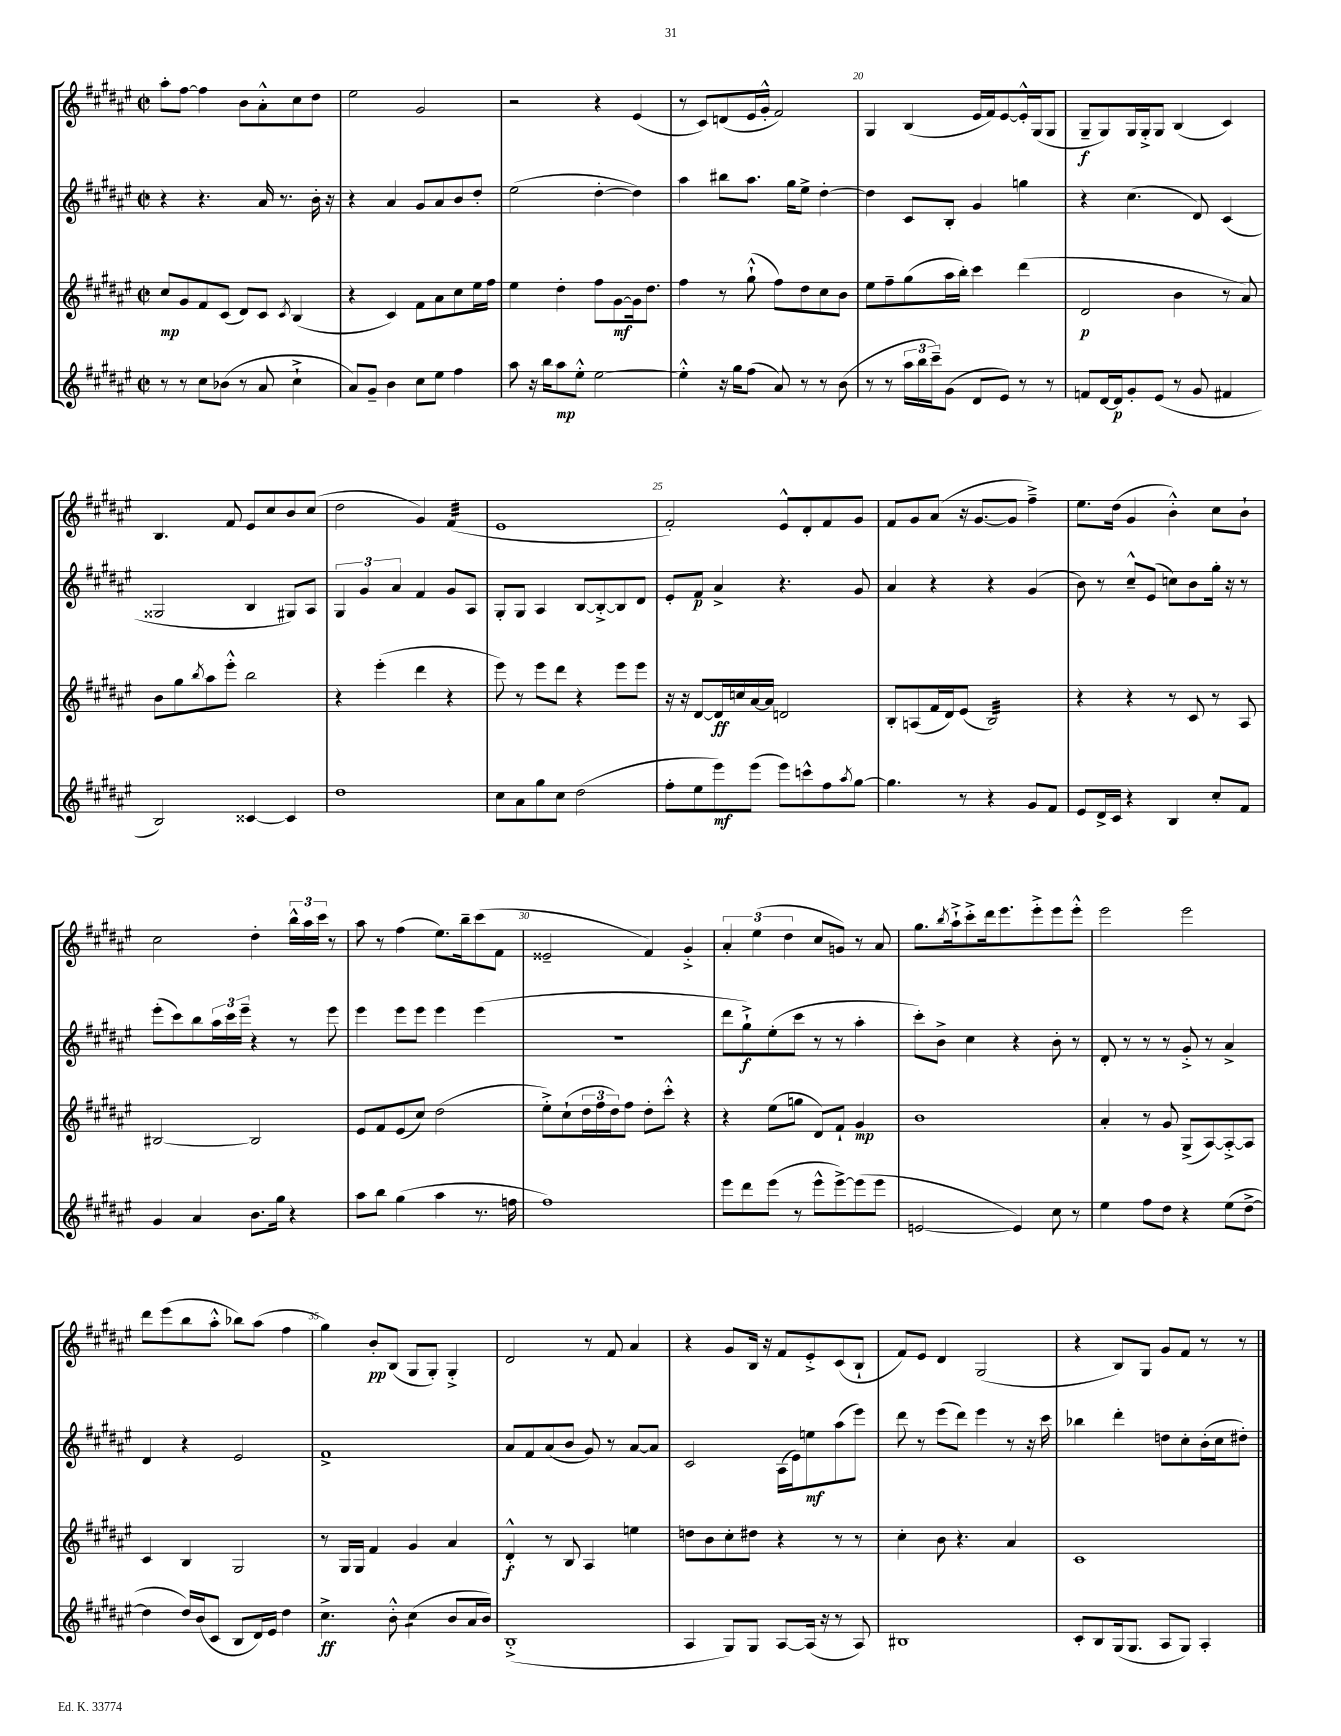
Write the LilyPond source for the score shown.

<<
\new StaffGroup <<
\new Staff = "s0" {
    \clef treble \key fis \major \defaultTimeSignature \time 2/2
    ais''8-. fis''8~ fis''4 b'8 ais'8-.-^ cis''8 dis''8 |
    eis''2 gis'2 |
    r2 r4 eis'4( |
    r8 cis'8) d'8( eis'16 gis'16-.-^ fis'2) |
    gis4 b4( eis'16 fis'16) eis'8~ eis'16-.-^ gis16( gis8 |
    gis8--\f gis8) gis16 gis16-.-> gis8 b4( cis'4) |
    b4. fis'8 eis'8 cis''8 b'8 cis''8( |
    dis''2 gis'4) fis'4:32( |
    eis'1 |
    fis'2-.) eis'8-^ dis'8-. fis'8 gis'8 |
    fis'8 gis'8 ais'8( r16 gis'8.~ gis'8 fis''4--->) |
    eis''8. dis''16( gis'4 b'4-.-^) cis''8 b'8-! |
    cis''2 dis''4-. \tuplet 3/2 { b''16-^ ais''16 cis'''16 } r8 |
    ais''8 r8 fis''4( eis''8.) b''16-- cis'''8( fis'8 |
    eisis'2-- fis'4) gis'4-.-> |
    \tuplet 3/2 { ais'4-. eis''4( dis''4 } cis''8 g'8) r8 ais'8 |
    gis''8. \acciaccatura { b''8 } ais''16-!-> cis'''8-.-> dis'''16 eis'''8. eis'''8-.-> eis'''8 eis'''8-.-^ |
    eis'''2 eis'''2 |
    dis'''8 eis'''8( b''8 ais''8-.-^ bes''8) ais''8( fis''4 |
    gis''4) b'8-.\pp b8( gis8 gis8-.) gis4-.-> |
    dis'2 r8 fis'8 ais'4 |
    r4 gis'8 b16 r16 fis'8 eis'8-.-> cis'8( b8-! |
    fis'8) eis'8 dis'4 gis2( |
    r4 b8) gis8 gis'8 fis'8 r8 r8 \bar "|." |
}
\new Staff = "s1" {
    \clef treble \key fis \major \defaultTimeSignature \time 2/2
    r4 r4. ais'16 r8. b'16-. r16 |
    r4 ais'4 gis'8 ais'8 b'8 dis''8-. |
    eis''2( dis''4~-. dis''4) |
    ais''4 bis''8 ais''8. gis''16 eis''8-> dis''4~-. |
    dis''4 cis'8 b8-. gis'4 g''4 |
    r4 cis''4.( dis'8) cis'4( |
    gisis2 b4 gis8) ais8 |
    \tuplet 3/2 { gis4 gis'4 ais'4 } fis'4 gis'8 ais8 |
    gis8-. gis8 ais4 b8~ b8~-.-> b8 dis'8 |
    eis'8-. fis'8\p ais'4-> r4. gis'8 |
    ais'4 r4 r4 gis'4( |
    b'8) r8 cis''8---^ eis'8( c''8) b'8 gis''16-. r16 r8 |
    eis'''8-.( cis'''8) b''8 \tuplet 3/2 { ais''16 cis'''16 eis'''16-- } r4 r8 eis'''8 |
    eis'''4 eis'''8 eis'''8 eis'''4 eis'''4( |
    r1 |
    dis'''8 gis''8-!->\f) eis''8-.( cis'''8 r8 r8 ais''4-. |
    cis'''8-.) b'8-> cis''4 r4 b'8-. r8 |
    dis'8-. r8 r8 r8 gis'8-.-> r8 ais'4-> |
    dis'4 r4 eis'2 |
    fis'1-> |
    ais'8 fis'8 ais'8( b'8 gis'8) r8 ais'8~ ais'8 |
    cis'2 ais16( eis'16) e''8\mf ais''8( eis'''8) |
    dis'''8 r8 eis'''8( dis'''8) eis'''4 r8 r16 cis'''16 |
    bes''4 dis'''4-. d''8 cis''8-. b'16-.( cis''16 dis''8-.) \bar "|." |
}
\new Staff = "s2" {
    \clef treble \key fis \major \defaultTimeSignature \time 2/2
    cis''8\mp gis'8 fis'8 cis'8( dis'8) cis'8 \acciaccatura { cis'8 } b4( |
    r4 cis'4) fis'8 ais'8 cis''8 eis''16 fis''16 |
    eis''4 dis''4-. fis''8 gis'8~\mf gis'16 dis''8. |
    fis''4 r8 gis''8-!-^( fis''8) dis''8 cis''8 b'8 |
    eis''8 fis''8-- gis''8( ais''16 b''16-.) cis'''4 dis'''4( |
    dis'2\p b'4 r8 ais'8) |
    b'8 gis''8 \acciaccatura { b''8 } ais''8 eis'''8-.-^ b''2 |
    r4 eis'''4-.( dis'''4 r4 |
    eis'''8) r8 eis'''8 dis'''8 r4 eis'''8 eis'''8 |
    r16 r16 dis'8~ dis'16\ff c''16 ais'16~ ais'16 d'2 |
    b8-. a8( fis'16 dis'16) eis'8( b2:32) |
    r4 r4 r8 cis'8 r8 ais8 |
    bis2~ bis2 |
    eis'8 fis'8 eis'8( cis''8) dis''2( |
    eis''8-.->) cis''8-!( \tuplet 3/2 { dis''16 fis''16 dis''16) } fis''8 dis''8-. cis'''8-.-^ r4 |
    r4 eis''8( g''8 dis'8) fis'8-! gis'4\mp |
    b'1 |
    ais'4-. r8 gis'8 gis8->( ais8~) ais8~-.-> ais8 |
    cis'4 b4 gis2 |
    r8 gis16 gis16 fis'4 gis'4 ais'4 |
    dis'4-.-^\f r8 b8 ais4 e''4 |
    d''8 b'8 cis''8-. dis''8 r4 r8 r8 |
    cis''4-. b'8 r4. ais'4 |
    cis'1 \bar "|." |
}
\new Staff = "s3" {
    \clef treble \key fis \major \defaultTimeSignature \time 2/2
    r8 r8 cis''8 bes'8( r8 ais'8 cis''4-!-> |
    ais'8) gis'8-- b'4 cis''8 eis''8 fis''4 |
    ais''8 r16 b''16 ais''8\mp eis''8-.-^ eis''2~ |
    eis''4-.-^ r16 gis''16 fis''8( ais'8) r8 r8 b'8( |
    r8 r8 \tuplet 3/2 { ais''16 b''16 cis'''16--) } gis'8( dis'8 eis'8) r8 r8 |
    f'8 dis'16~ dis'16\p gis'8-. eis'8( r8 gis'8 fis'4 |
    b2) cisis'4~ cisis'4 |
    dis''1 |
    cis''8 ais'8 gis''8 cis''8 dis''2( |
    fis''8-. eis''8 eis'''8\mf) eis'''8( eis'''8) c'''8-^ fis''8 \acciaccatura { ais''8 } gis''8~ |
    gis''4. r8 r4 gis'8 fis'8 |
    eis'8 dis'16-> cis'16 r4 b4 cis''8-. fis'8 |
    gis'4 ais'4 b'8. gis''16 r4 |
    ais''8 b''8 gis''4( ais''4 r8. f''16 |
    fis''1) |
    eis'''8 dis'''8 eis'''8( r8 eis'''8-^ eis'''8~->) eis'''8( eis'''8 |
    e'2~ e'4) cis''8 r8 |
    eis''4 fis''8 dis''8 r4 eis''8( dis''8~-> |
    dis''4 dis''16) b'16( cis'8 b8 dis'16) eis'16 dis''4 |
    cis''4.->\ff b'8-.-^ cis''4:8( b'8 ais'16 b'16) |
    b1-.->( |
    ais4 gis8) gis8 ais8~ ais16( r16 r8 ais8) |
    bis1 |
    cis'8-. b8 gis16( gis8. ais8 gis8) ais4-. \bar "|." |
}
>>
>>
\layout { \context { \Score currentBarNumber = #16 \override BarNumber.break-visibility = ##(#f #t #t) barNumberVisibility = #(every-nth-bar-number-visible 5) } }
